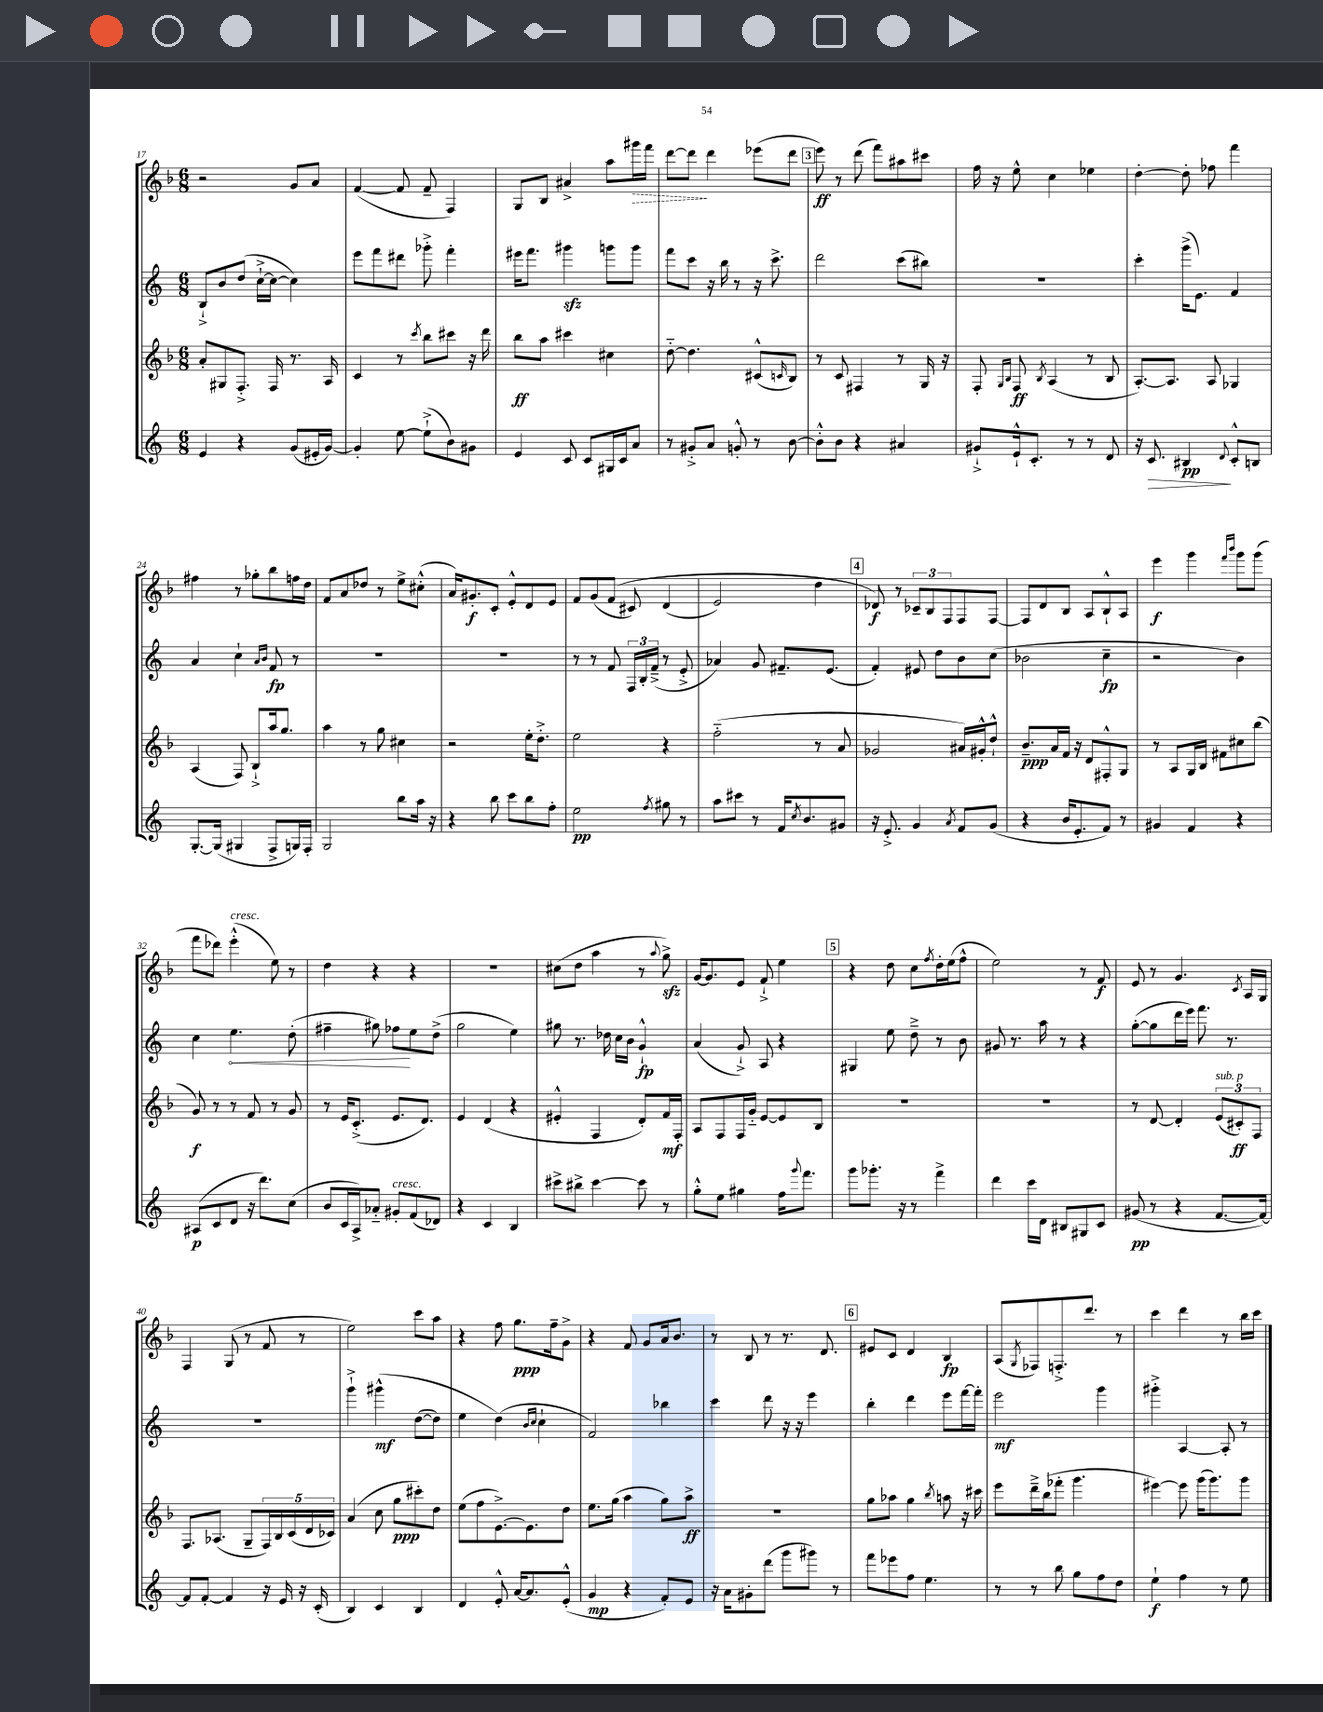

**kern	**kern	**kern	**kern
*staff4	*staff3	*staff2	*staff1
*clefG2	*clefG2	*clefG2	*clefG2
*k[]	*k[b-]	*k[]	*k[b-]
*M6/8	*M6/8	*M6/8	*M6/8
4e/	8a'/L	8B`^/L	2r
.	8G#/	8b/	.
4r	8.F'^/J	(8dd/J	.
.	.	[16cc`^\LL	.
.	16F/	16cc\_JJ	.
(8g/L	8.r	4cc\])	8g/L
16e#'/L	.	.	8a/J
[16g/JJ)	16A/	.	.
=	=	=	=
4g'/]	4c/	8eee\L	([4f/
.	.	8fff\	.
[8ee\	8r	8ddd#\J	8f/]
.	8qccc/	.	.
(8ee`^\]L	8bb-\L	8ggg-'^\	8f~/
8b\)	8ccc#\J	4fff'\	4F/)
8g#\J	16r	.	.
.	16ddd\	.	.
=	=	=	=
4e/	8bb-\L	16eee#\LK	8G/L
.	.	8.fff\J	.
.	8aa\J	.	8B-/J
8c/	4ccc#\	4ggg#\	4a#^/
8c/L	.	.	.
16G#/L	4cc#\	8ggg\L	8aa\L
16c/J	.	.	.
8a/J	.	8ggg\J	16ggg#\L
.	.	.	16fff\JJ
=	=	=	=
8r	[8dd'~\	8fff\L	[8ddd\L
8g#'^/L	4.dd\]	8ccc\J	8ddd\]J
8a/J	.	16r	4ddd\
.	.	16bb\	.
8g'^^/	.	8r	.
8r	(8c#^^/L	16r	(8eee-\L
.	.	8.ccc^\	.
.	16qqc/	.	.
[8b\	8B-/J)	.	8ddd\J
=	=	=	=
8b'^^\]L	8r	2ddd\	8eee\)
8b\J	8c/	.	8r
4r	4F#/	.	(8ddd\
.	.	.	8fff\L)
4a#/	8r	(8ccc\L	8aa#\
.	16G/	8bb#\J)	8ccc#\J
.	16r	.	.
=	=	=	=
8g#`^/L	8F'/	2.r	16ff\
.	.	.	16r
.	16qqG/LL	.	.
.	16qqB-/JJ	.	.
16e`^^/k	8F/	.	8ee^^\
8.c'/J	.	.	.
.	8qB-/	.	.
.	(4A/	.	4cc\
8r	.	.	.
8r	8r	.	4ee-\
8d/	8B-/	.	.
=	=	=	=
16r	[8.A'/L)	4ccc'\	[4dd'\
8.c/	.	.	.
.	8.A/]J	.	.
4B#/	.	(16ggg^\LK	8dd'\]
.	.	8.e\J)	.
.	8A/	.	8ff-\
8qqd/	.	.	.
8c'^^/L	4G-/	4f/	4fff\
8B/J	.	.	.
=	=	=	=
[8.G'/L	(4A/	4a/	4ff#\
(16G/]Jk	.	.	.
4G#/	8F/)	4cc`\	8r
.	8B-`^/L	.	8gg-'\L
.	.	16qqa/LL	.
.	.	16qqb/JJ	.
8F^/L	16aa/k	8f/	8bb-\
.	8.gg/J	.	.
16G/L)	.	8r	16ff\L
16F'/JJ	.	.	16dd\JJ
=	=	=	=
2G/	4aa\	2.r	8f/L
.	.	.	8a/
.	8r	.	8dd-/J
.	8gg\	.	8r
8bb\L	4cc#\	.	8ee^\L
16aa\Jk	.	.	(8cc#'^^\J
16r	.	.	.
=	=	=	=
4r	2r	2.r	16a/LK)
.	.	.	8.g#'/
8bb\	.	.	8c'/J
8ccc\L	.	.	8e'^^/L
8bb\	16ee'\LK	.	8d/
.	8.dd'^\J	.	.
8ff'\J	.	.	8e/J
=	=	=	=
2ee\	2ee\	8r	8f/L
.	.	8r	(8g/
.	.	8f/	&(8f/J
.	.	24F/LL	8c#/)
.	.	24B'/	.
.	.	(24f~^/JJ	.
8qff/	.	.	.
8gg#\	4r	8r	(4d/
8r	.	8e'^/	.
=	=	=	=
8aa\L	(2ff'~\	4a-/)	2e/)
8ccc#\J	.	.	.
8r	.	8g/	.
16f/LK	.	8.f#~/L	.
8qcc/	.	.	.
8.b/	.	.	.
.	8r	.	4dd\
.	.	(8.e/J	.
8g#/J	8a/	.	.
=	=	=	=
16r	2g-/	4f'/)	8d-/&)
8.e'^/	.	.	.
.	.	.	8r
4g/	.	8e#/	12c-~/L
.	.	.	12B-/
.	.	8dd\L	.
.	.	.	12F/
8qa/	.	.	.
8f/L	16a#/LL)	8b\	8F/
.	16g#'^^/J	.	.
(8g/J	8dd`^^/J	(8cc\J	[8F/J
=	=	=	=
4r	8.b-~/L	2b-\	8F/]L
.	.	.	8d/
.	16a/L	.	.
16b/LK	16f/JJ	.	8B-/J
8.e'/	16r	.	.
.	8d/L	.	8A/L
8f/J)	8F#'^^/	4cc~\	8B-`^^/
8r	8G/J	.	8A/J
=	=	=	=
4g#/	8r	2r	4eee\
.	8A/L	.	.
4f/	16G/L	.	4ggg\
.	16B-/JJ	.	.
.	8f#\L	.	.
.	.	.	16qqfff/LL
.	.	.	16qqbbb-/JJ
4r	8cc#\	4b\)	8ggg\L
.	(8bb-\J	.	(8ggg\J
=	=	=	=
(8A#/L	8g/)	4cc\	8fff\L
8c/	8r	.	8ddd-\J)
8d/J	8r	4.ee\	(4eee'^^\
16r	8f/	.	.
8.ddd\L)	.	.	.
.	8r	.	8ee\)
(8cc\J	8g/	(8dd'\	8r
=	=	=	=
8b/L	8r	4ff#~\	4dd\
16c/L	16e/LK	.	.
16A^/J)	(8.c'^/J	.	.
8a-'~/J	.	8gg#\)	4r
8g#'/L	8.e/L	8ff-\L	.
(8f/	.	8ee\	4r
.	8.d/J)	.	.
8d-/J)	.	(8dd^\J	.
=	=	=	=
4r	4e/	2gg\	2.r
4c/	(4d/	.	.
4B/	4r	4ee\)	.
=	=	=	=
8ccc#^\L	4e#'^^/	8gg#\	(8cc#\L
8bb#^\J	.	8.r	8dd\J
[4ccc#\	4F/	.	4aa\
.	.	16dd-\	.
.	.	16cc\LL	.
.	.	16b\JJ	.
8ccc#\]	8d'/L)	4g`^^/	8r
.	.	.	8qqaa/
8r	16f/L	.	8gg^\)
.	16F'/JJ	.	.
=	=	=	=
8gg'^^\L	8A/L	(4a/	[16g/LK
.	.	.	8.g/]
8ee\J	8F/	.	.
4gg#\	16F/L	8g`^/)	8e/J
.	16g'~/JJ	.	.
.	[8e/L	8A/	8f`^/
16ff\LK	8e/]	4r	4ee\
8qqggg/	.	.	.
8.fff\J	.	.	.
.	8B-/J	.	.
=	=	=	=
8ggg\L	2.r	4G#/	4r
8.ggg-'\J	.	.	.
.	.	8ee\	8dd\
16r	.	.	.
8r	.	8dd~^\	8cc\L
.	.	.	8qff/
4fff^\	.	8r	16dd'\L
.	.	.	(16ee\J
.	.	8b\	8ff^^\J
=	=	=	=
4ddd\	2.r	8g#/	2ee\)
.	.	8.r	.
16ccc\LL	.	.	.
16d\JJ	.	16aa\	.
8B#/L	.	8r	.
8G#/	.	4r	8r
8c/J	.	.	8f/
=	=	=	=
(8g#/	8r	([8gg'\L	8e/
8r	[8d/	8gg\]	8r
4r	4d'/]	16ddd\L	4.g/
.	.	16eee\JJ)	.
.	.	8.fff\	.
[8.f/L	(12e/L	.	.
.	.	8.r	.
.	12c#'/)	.	.
.	.	.	8qc/
.	.	.	16A/LL
.	12F/J	.	.
16f/_Jk)	.	.	16G/JJ
=	=	=	=
8f/]L	8.F/L	2.r	4F/
[8f'/J	.	.	.
.	(8.A-/J	.	.
4f/]	.	.	(8G/
.	8G~/L	.	8r
16r	20F/L)	.	8f/
.	20B-/	.	.
16e/	.	.	.
.	(20c/	.	.
16r	.	.	8r
.	20d/	.	.
(16c'/	.	.	.
.	20c-/JJ)	.	.
=	=	=	=
4B/)	(4a/	4ggg`^\	2ee\)
4c/	8cc\	&(4ggg#^^\	.
.	8gg\L	.	.
4B/	8ccc#'\)	([8dd\L	8ccc\L
.	8dd\J	8dd\]J)	8aa\J
=	=	=	=
4d/	(8ee\L	4ee\	4r
.	8ff\	.	.
8e'^^/	[8.e^\)	(4dd\&)	8ff\
[16a/LK	.	.	8.gg\L
8.a/]	8.e\]	.	.
.	.	16qqb/LL	.
.	.	16qqcc/JJ	.
.	.	4cc`\	.
.	.	.	16ff~\k
(8e'^^/J	8dd\J	.	8g^\J
=	=	=	=
4g/	8.ee\L	2f/)	4r
.	(16gg\Jk	.	.
4r	4aa\	.	8f/
.	.	.	8g/L
8f'/L)	8gg\L)	4bb-\	16a/k
.	.	.	8.b-/J
8e/J	8aa^\J	.	.
=	=	=	=
16r	2.r	4ccc\	8r
16a\LK	.	.	.
8g#'\	.	.	8B-/
(8ddd\J	.	8ddd\	8r
8ggg\L	.	16r	8.r
.	.	16r	.
8ggg#\J)	.	4eee\	.
.	.	.	8.d/
8r	.	.	.
=	=	=	=
8fff\L	8gg\L	4bb'\	8e#/L
8eee-\	8aa-\J	.	8c/J
8ff\J	4gg\	4ddd\	4d/
4.ee\	.	.	.
.	8qbb-/	.	.
.	8aa\	8eee\L	4B-/
.	16r	[16fff\L	.
.	16ccc#\	16fff'\]JJ	.
=	=	=	=
8r	8eee\L	2eee\	(8A/L
.	.	.	8qG/
8r	16ddd~^\L	.	8F-/)
.	(16bb-\J	.	.
8bb\	8fff-'\J	.	8.F'^/
8gg\L	4.ggg\	.	.
.	.	.	8.ddd/J
8ff\	.	4ggg\	.
8dd\J	.	.	8r
=	=	=	=
4ee`\	[4eee#\)	4ggg#'^\	4ccc\
4ff\	8eee#\]	[4A/	4ddd\
.	(16ggg\LK	.	.
.	8.ggg\)	.	.
8r	.	8A'/]	8r
8ee\	8ggg\J	8r	16bb-\LL
.	.	.	16ccc\JJ
==	==	==	==
*-	*-	*-	*-
